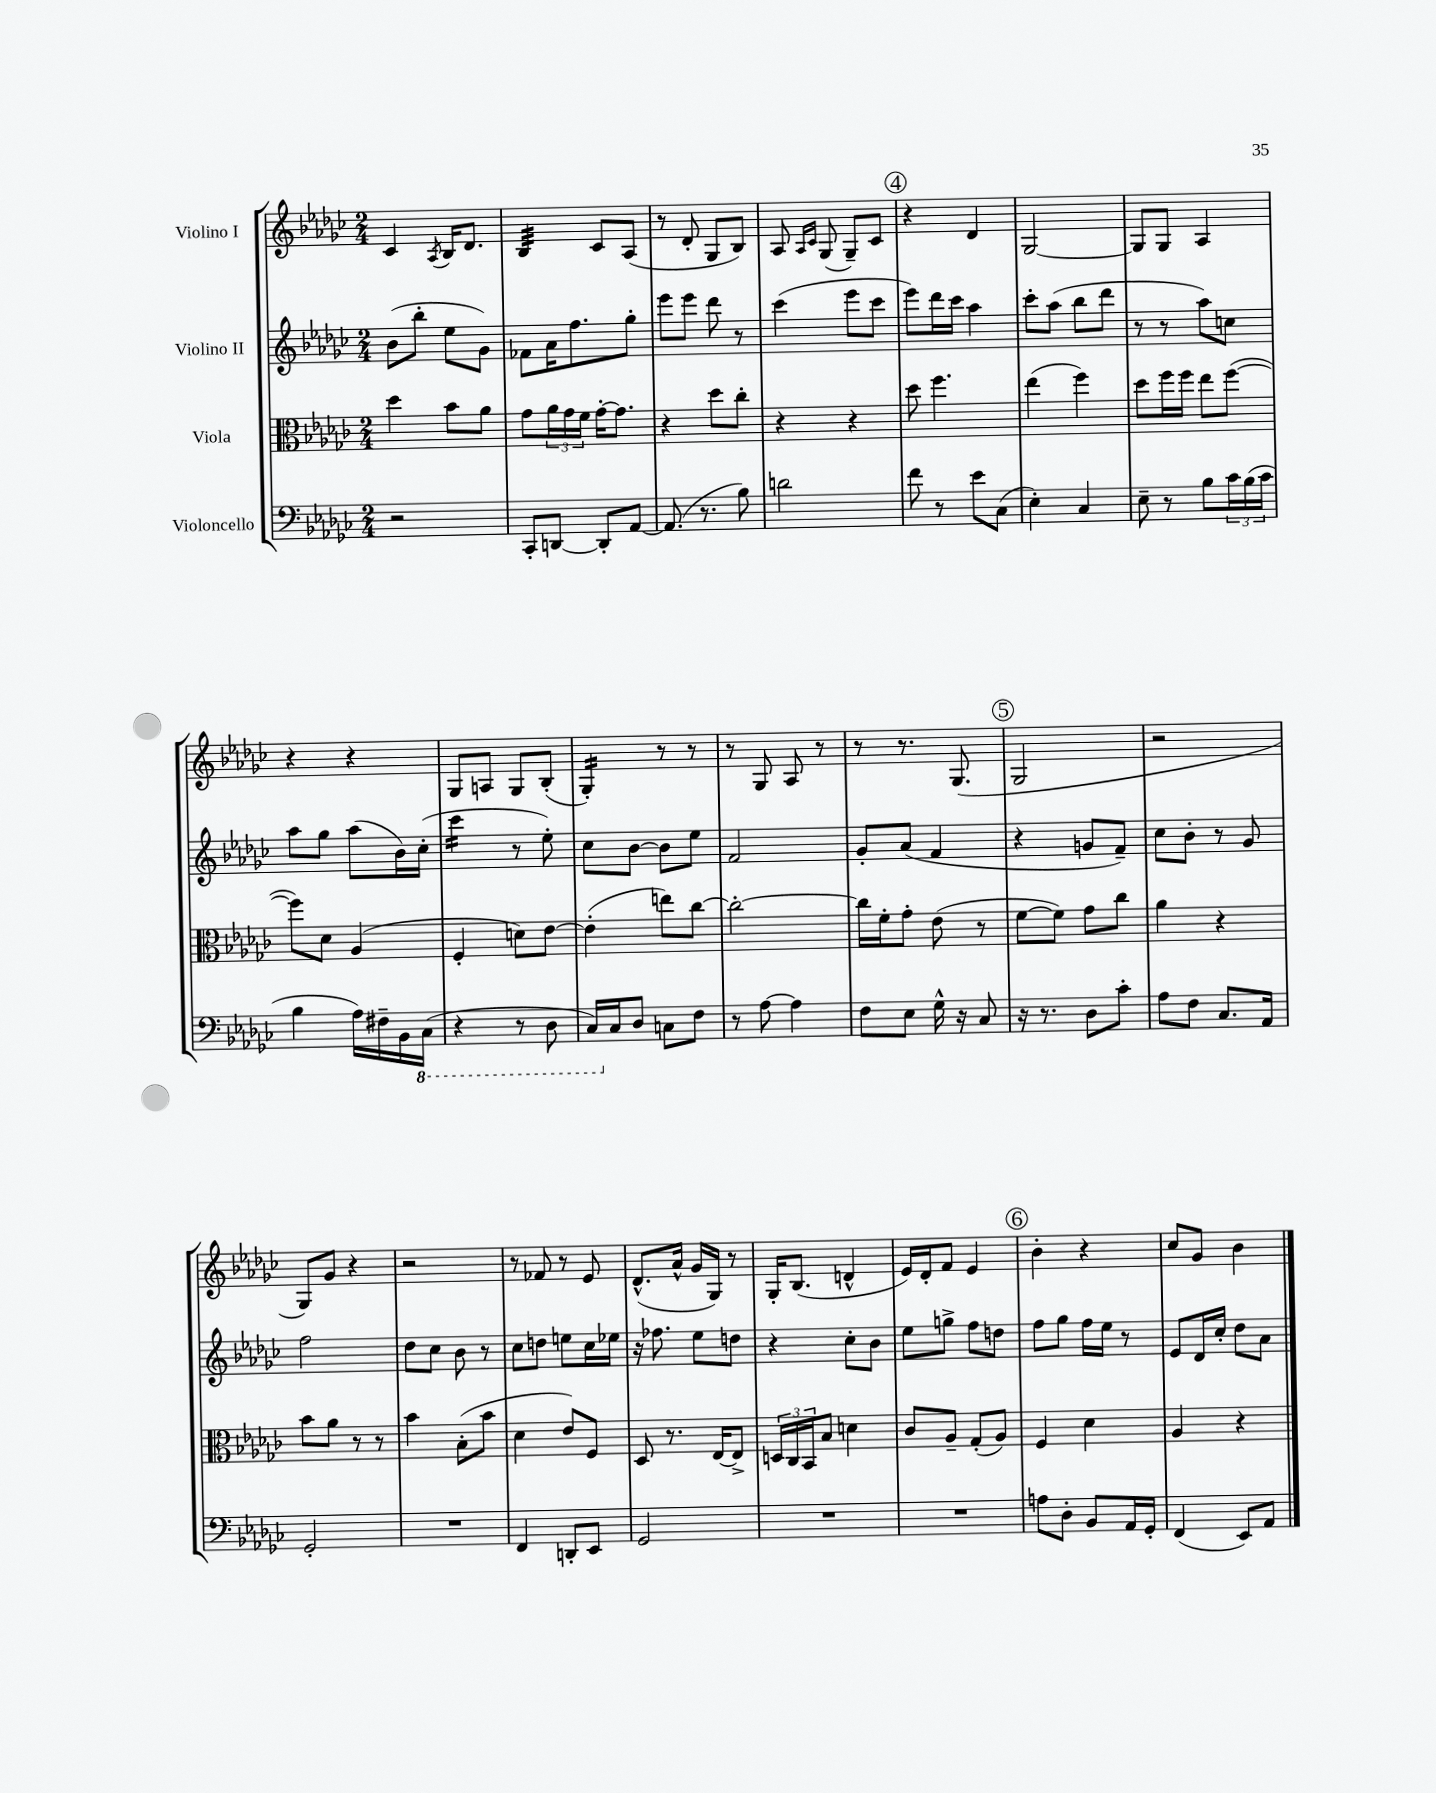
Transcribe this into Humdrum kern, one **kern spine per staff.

**kern	**kern	**kern	**kern
*staff4	*staff3	*staff2	*staff1
*clefF4	*clefC3	*clefG2	*clefG2
*k[b-e-a-d-g-c-]	*k[b-e-a-d-g-c-]	*k[b-e-a-d-g-c-]	*k[b-e-a-d-g-c-]
*M2/4	*M2/4	*M2/4	*M2/4
2r	4dd-	(8b-	4c-
.	.	8bb-'	.
.	.	.	8qA-
.	8b-	8ee-	16B-
.	.	.	8.d-
.	8a-	8g-)	.
=	=	=	=
8CC-'	8g-	8f-	4B-
[8DD	24a-	16a-	.
.	24g-	.	.
.	.	8.ff	.
.	24f	.	.
8DD']	[16g-'	.	8c-
.	8.g-]	.	.
[8AA-	.	8gg-'	(8A-
=	=	=	=
(8.AA-]	4r	8eee-	8r
.	.	8eee-	8d-'
8.r	.	.	.
.	8dd-	8ddd-	8G-
8B-)	8cc-'	8r	8B-)
=	=	=	=
2d	4r	(4ccc-	8A-
.	.	.	16qqA-
.	.	.	16qqc-
.	.	.	(8G-
.	4r	8eee-	8G-~)
.	.	8ccc-	8c-
=	=	=	=
8f	8dd-	8eee-)	4r
8r	4.ff	16ddd-	.
.	.	16ccc-	.
8e-	.	4aa-	4d-
(8C-	.	.	.
=	=	=	=
4E-')	(4ee-	8ccc-'	[2G-
.	.	(8aa-	.
4C-	4ff)	8bb-	.
.	.	8ddd-	.
=	=	=	=
8E-~	8dd-	8r	8G-]
8r	16ff	8r	8G-
.	16ff	.	.
8B-	8ee-	8aa-)	4A-
24c-	([8ff	8cc	.
(24B-	.	.	.
24c-	.	.	.
=	=	=	=
4B-	8ff])	8aa-	4r
.	8d-	8gg-	.
16A-)	(4A-	(8aa-	4r
16F#~	.	.	.
16BB-	.	16b-)	.
(16CC-	.	(16cc-'	.
=	=	=	=
4r	4F'	4ccc-	8G-
.	.	.	8A
8r	8d)	8r	8G-
8DD-	[8e-	8ee-')	(8B-'
=	=	=	=
16CC-)	(4e-']	8cc-	4G-')
16C-	.	.	.
8D-	.	[8b-	.
8C	8ee)	8b-]	8r
8F	[8cc-	8ee-	8r
=	=	=	=
8r	2cc-'_	2f	8r
[8A-	.	.	8G-
4A-]	.	.	8A-
.	.	.	8r
=	=	=	=
8F	16cc-]	8g-'	8r
.	16f'	.	.
8E-	8g-'	(8a-	8.r
16G-^^	(8e-	4f	.
16r	.	.	(8.G-
8C-	8r	.	.
=	=	=	=
16r	[8f	4r	2G-
8.r	.	.	.
.	8f])	.	.
8D-	8g-	8g	.
8c-'	8cc-	8f~)	.
=	=	=	=
8A-	4a-	8cc-	2r
8F	.	8b-'	.
8.C-	4r	8r	.
.	.	8g-	.
16AA-	.	.	.
=	=	=	=
2GG-'	8b-	2ff	8G-)
.	8a-	.	8g-
.	8r	.	4r
.	8r	.	.
=	=	=	=
2r	4b-	8dd-	2r
.	.	8cc-	.
.	(8B-'	8b-	.
.	8b-	8r	.
=	=	=	=
4FF	4d-	8cc-	8r
.	.	8dd	8f-
8DD'	8e-)	8ee	8r
8EE-	8F	16cc-	8e-
.	.	16ee-	.
=	=	=	=
2GG-	8D-	16r	(8.d-^^
.	.	8.ff-	.
.	8.r	.	.
.	.	.	16a-^^
.	.	8ee-	16g-
.	[16E-	.	16G-)
.	8E-^]	8dd	8r
=	=	=	=
2r	24D	4r	16G-'
.	24C-	.	.
.	.	.	(8.B-
.	24BB-	.	.
.	8B-	.	.
.	4d	8cc-'	4d^^
.	.	8b-	.
=	=	=	=
2r	8c-	8ee-	16e-)
.	.	.	16d-'
.	8A-~	8gg^	8f
.	(8G-'	8ff	4e-
.	8A-)	8dd	.
=	=	=	=
8A	4F	8ff	4b-'
8D-'	.	8gg-	.
8BB-	4d-	16ff	4r
.	.	16ee-	.
16AA-	.	8r	.
16GG-'	.	.	.
=	=	=	=
(4FF	4A-	8e-	8cc-
.	.	16d-	8g-
.	.	16cc-'	.
8EE-)	4r	8dd-	4b-
8AA-	.	8a-	.
==	==	==	==
*-	*-	*-	*-
